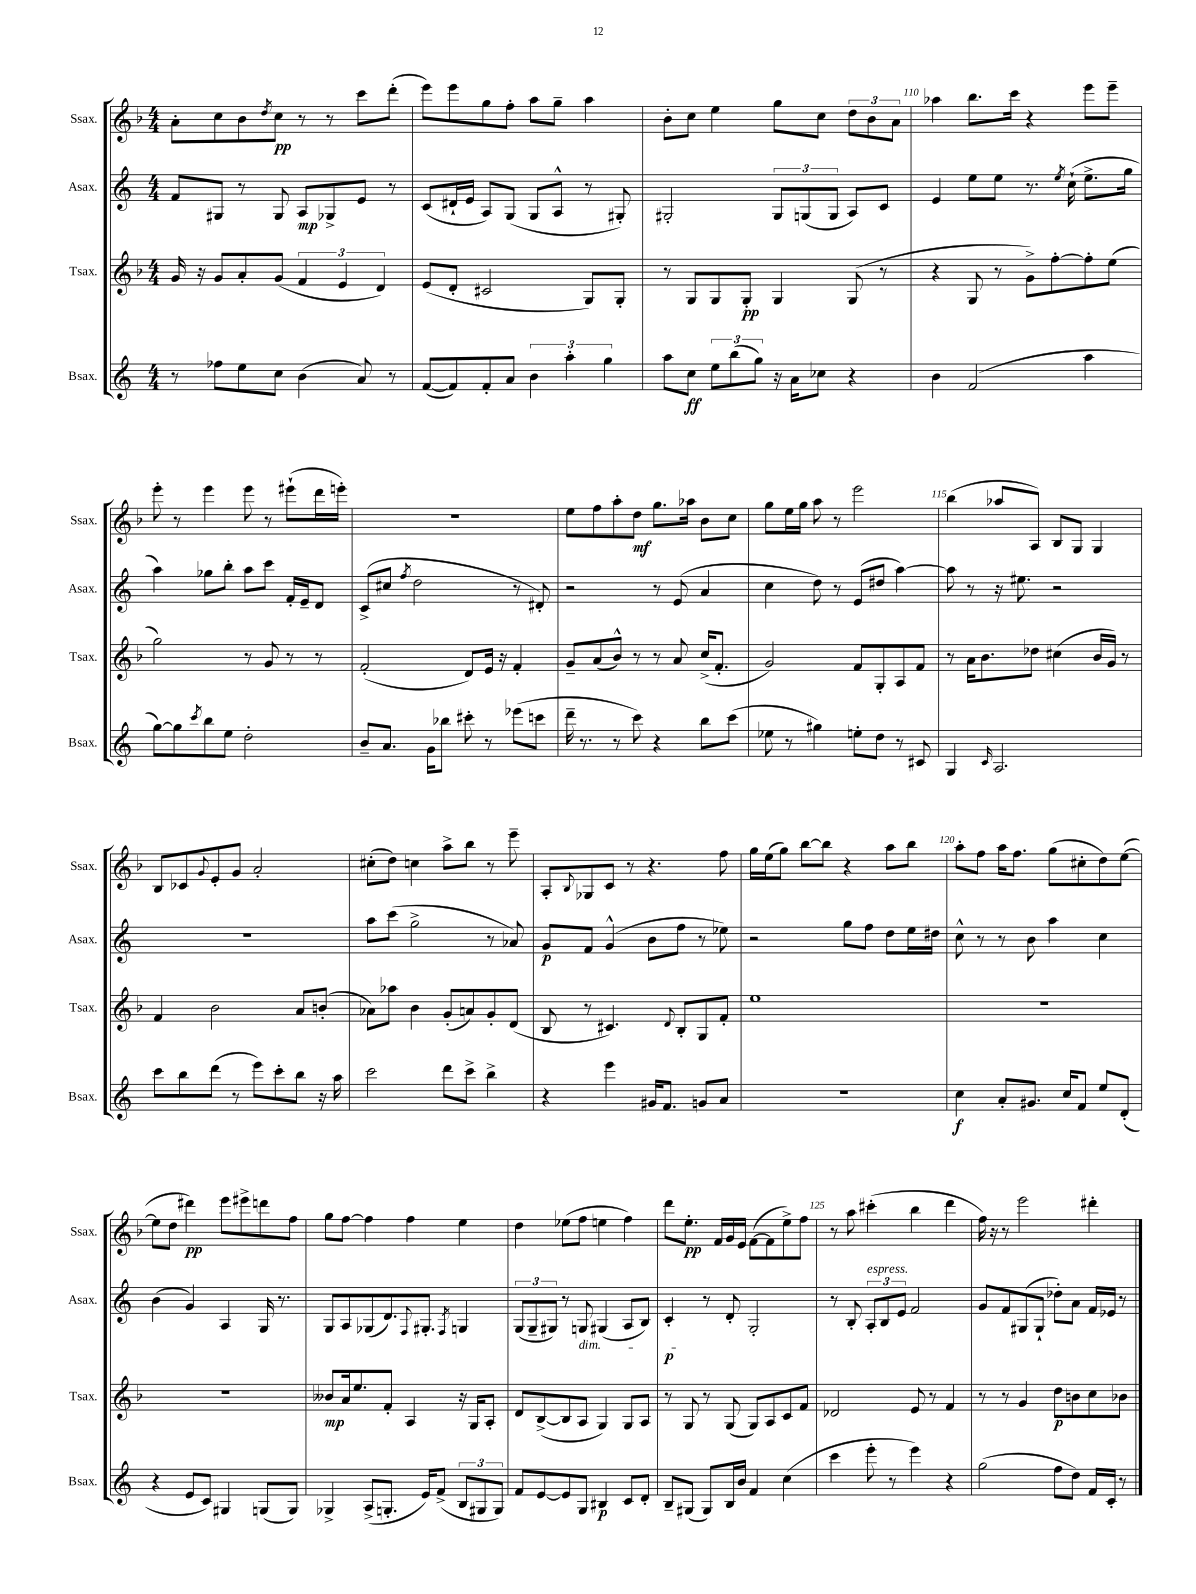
<<
\new StaffGroup <<
\new Staff = "s0" \with { instrumentName = "Ssax." shortInstrumentName = "Ssax." } {
    \clef treble \key f \major \numericTimeSignature \time 4/4
    a'8-. c''8 bes'8 \acciaccatura { d''8 } c''8\pp r8 r8 c'''8 d'''8-.( |
    e'''8) e'''8 g''8 f''8-. a''8 g''8-- a''4 |
    bes'8-. c''8 e''4 g''8 c''8 \tuplet 3/2 { d''8 bes'8 a'8 } |
    aes''4 bes''8. c'''16 r4 e'''8 e'''8-- |
    e'''8-. r8 e'''4 e'''8 r8 eis'''8-!( d'''16 e'''16-.) |
    R1 |
    e''8 f''8 a''8-. d''8\mf g''8. aes''16 bes'8 c''8 |
    g''8 e''16 g''16 a''8 r8 e'''2 |
    bes''4( aes''8 a8) bes8 g8 g4 |
    bes8 ces'8 \appoggiatura { g'8 } e'8-. g'8 a'2-. |
    cis''8-.( d''8) c''4 a''8-> bes''8 r8 e'''8-- |
    a8-. \appoggiatura { bes8 } ges8 c'8 r8 r4. f''8 |
    g''16 e''16( g''8) bes''8~ bes''8 r4 a''8 bes''8 |
    a''8-. f''8 a''16 f''8. g''8( cis''8-. d''8) e''8~( |
    e''8 d''8 dis'''4\pp) e'''8 eis'''8-> d'''8 f''8 |
    g''8 f''8~ f''4 f''4 e''4 |
    d''4 ees''8( f''8 e''4 f''4) |
    d'''8 e''8.-.\pp f'16 g'16 e'16 f'8~( f'8 e''8->) f''8 |
    r8 a''8 cis'''4-.( bes''4 d'''4 |
    f''16) r16 r8 e'''2 dis'''4-. \bar "|." |
}
\new Staff = "s1" \with { instrumentName = "Asax." shortInstrumentName = "Asax." } {
    \clef treble \key c \major \numericTimeSignature \time 4/4
    f'8 gis8 r8 gis8 a8\mp ges8-> e'8 r8 |
    c'8( dis'16-! e'16 a8) g8( g8 a8-^ r8 gis8-.) |
    gis2-. \tuplet 3/2 { gis8 g8( g8 } a8) c'8 |
    e'4 e''8 e''8 r8. \acciaccatura { e''8 } c''16-!( e''8.-> g''16 |
    a''4) ges''8 b''8-. a''8 c'''8 f'16-. e'16-- d'8 |
    c'8->( cis''8 \acciaccatura { f''8 } d''2 r8 dis'8-.) |
    r2 r8 e'8( a'4 |
    c''4 d''8) r8 e'8( dis''8 a''4~) |
    a''8 r8 r16 eis''8. r2 |
    R1 |
    a''8 c'''8( g''2-> r8 aes'8) |
    g'8\p f'8 g'4-^( b'8 f''8 r8 ees''8) |
    r2 g''8 f''8 d''8 e''16 dis''16 |
    c''8-^ r8 r8 b'8 a''4 c''4 |
    b'4( g'4) a4 g16 r8. |
    g8 a8 ges8( d'8.) \appoggiatura { f8 } gis8.-. \acciaccatura { f8 } g4 |
    \tuplet 3/2 { g8( g8-- gis8) } r8 g8\dim gis4( a8 b8) |
    c'4-.\p\! r8 d'8-. g2-. |
    r8 b8-. \tuplet 3/2 { a8-.^\markup { \italic "espress." } b8 e'8 } f'2 |
    g'8 f'8 gis8( gis8-! des''8-.) a'8 f'16 ees'16 r8 \bar "|." |
}
\new Staff = "s2" \with { instrumentName = "Tsax." shortInstrumentName = "Tsax." } {
    \clef treble \key f \major \numericTimeSignature \time 4/4
    g'16 r16 g'8 a'8-. g'8( \tuplet 3/2 { f'4 e'4 d'4) } |
    e'8( d'8-. cis'2 g8) g8-. |
    r8 g8 g8 g8-.\pp g4 g8( r8 |
    r4 g8 r8 g'8->) f''8~-. f''8-. e''8( |
    g''2) r8 g'8 r8 r8 |
    f'2-.( d'8) e'16 r16 f'4-. |
    g'8-- a'8( bes'8-^) r8 r8 a'8 c''16->( f'8.-. |
    g'2) f'8 g8-. a8 f'8 |
    r8 a'16 bes'8. des''8 cis''4( bes'16 g'16) r8 |
    f'4 bes'2 a'8 b'8-.( |
    aes'8) aes''8 bes'4 g'8-.( a'8) g'8-. d'8( |
    bes8 r8 cis'4.) \appoggiatura { d'8 } bes8-. g8 f'8-. |
    e''1 |
    R1 |
    R1 |
    beses'8\mp a'16 e''8. f'8-. a4 r16 g16 a8-. |
    d'8 bes8~->( bes8 a8 g4) g8 a8 |
    r8 g8 r8 g8( g8) a8 c'8 f'8 |
    des'2 e'8 r8 f'4 |
    r8 r8 g'4 d''8\p b'8 c''8 bes'8 \bar "|." |
}
\new Staff = "s3" \with { instrumentName = "Bsax." shortInstrumentName = "Bsax." } {
    \clef treble \key c \major \numericTimeSignature \time 4/4
    r8 fes''8 e''8 c''8 b'4( a'8) r8 |
    f'8~( f'8) f'8-. a'8 \tuplet 3/2 { b'4 a''4-. g''4 } |
    a''8 c''8\ff \tuplet 3/2 { e''8 b''8( g''8) } r16 a'16 ces''8 r4 |
    b'4 f'2( a''4 |
    g''8~) g''8 \acciaccatura { c'''8 } b''8 e''8 d''2-. |
    b'8-- a'8. g'16 bes''8 cis'''8-. r8 ees'''8( c'''8 |
    d'''16-- r8. r8 c'''8) r4 b''8 c'''8( |
    ees''8 r8 gis''4) e''8-. d''8 r8 cis'8 |
    g4 \grace { c'16 } a2. |
    c'''8 b''8 d'''8( r8 e'''8) c'''8-. b''8 r16 a''16 |
    c'''2 d'''8 c'''8-> b''4-> |
    r4 e'''4 gis'16 f'8. g'8 a'8 |
    R1 |
    c''4\f a'8-. gis'8. c''16 f'8 e''8 d'8-.( |
    r4 e'8 c'8) gis4 g8( g8) |
    ges4-> a8->( g8.-. e'16) f'8->( \tuplet 3/2 { b8 gis8 gis8) } |
    f'8 e'8~ e'8 g8 bis4\p c'8 d'8-. |
    b8-- gis8( gis8) b16 b'16 f'4 c''4( |
    c'''4 e'''8-. r8 e'''4) r4 |
    g''2( f''8 d''8) f'16 c'16-. r8 \bar "|." |
}
>>
>>
\layout { \context { \Score currentBarNumber = #107 \override BarNumber.break-visibility = ##(#f #t #t) barNumberVisibility = #(every-nth-bar-number-visible 5) } }
